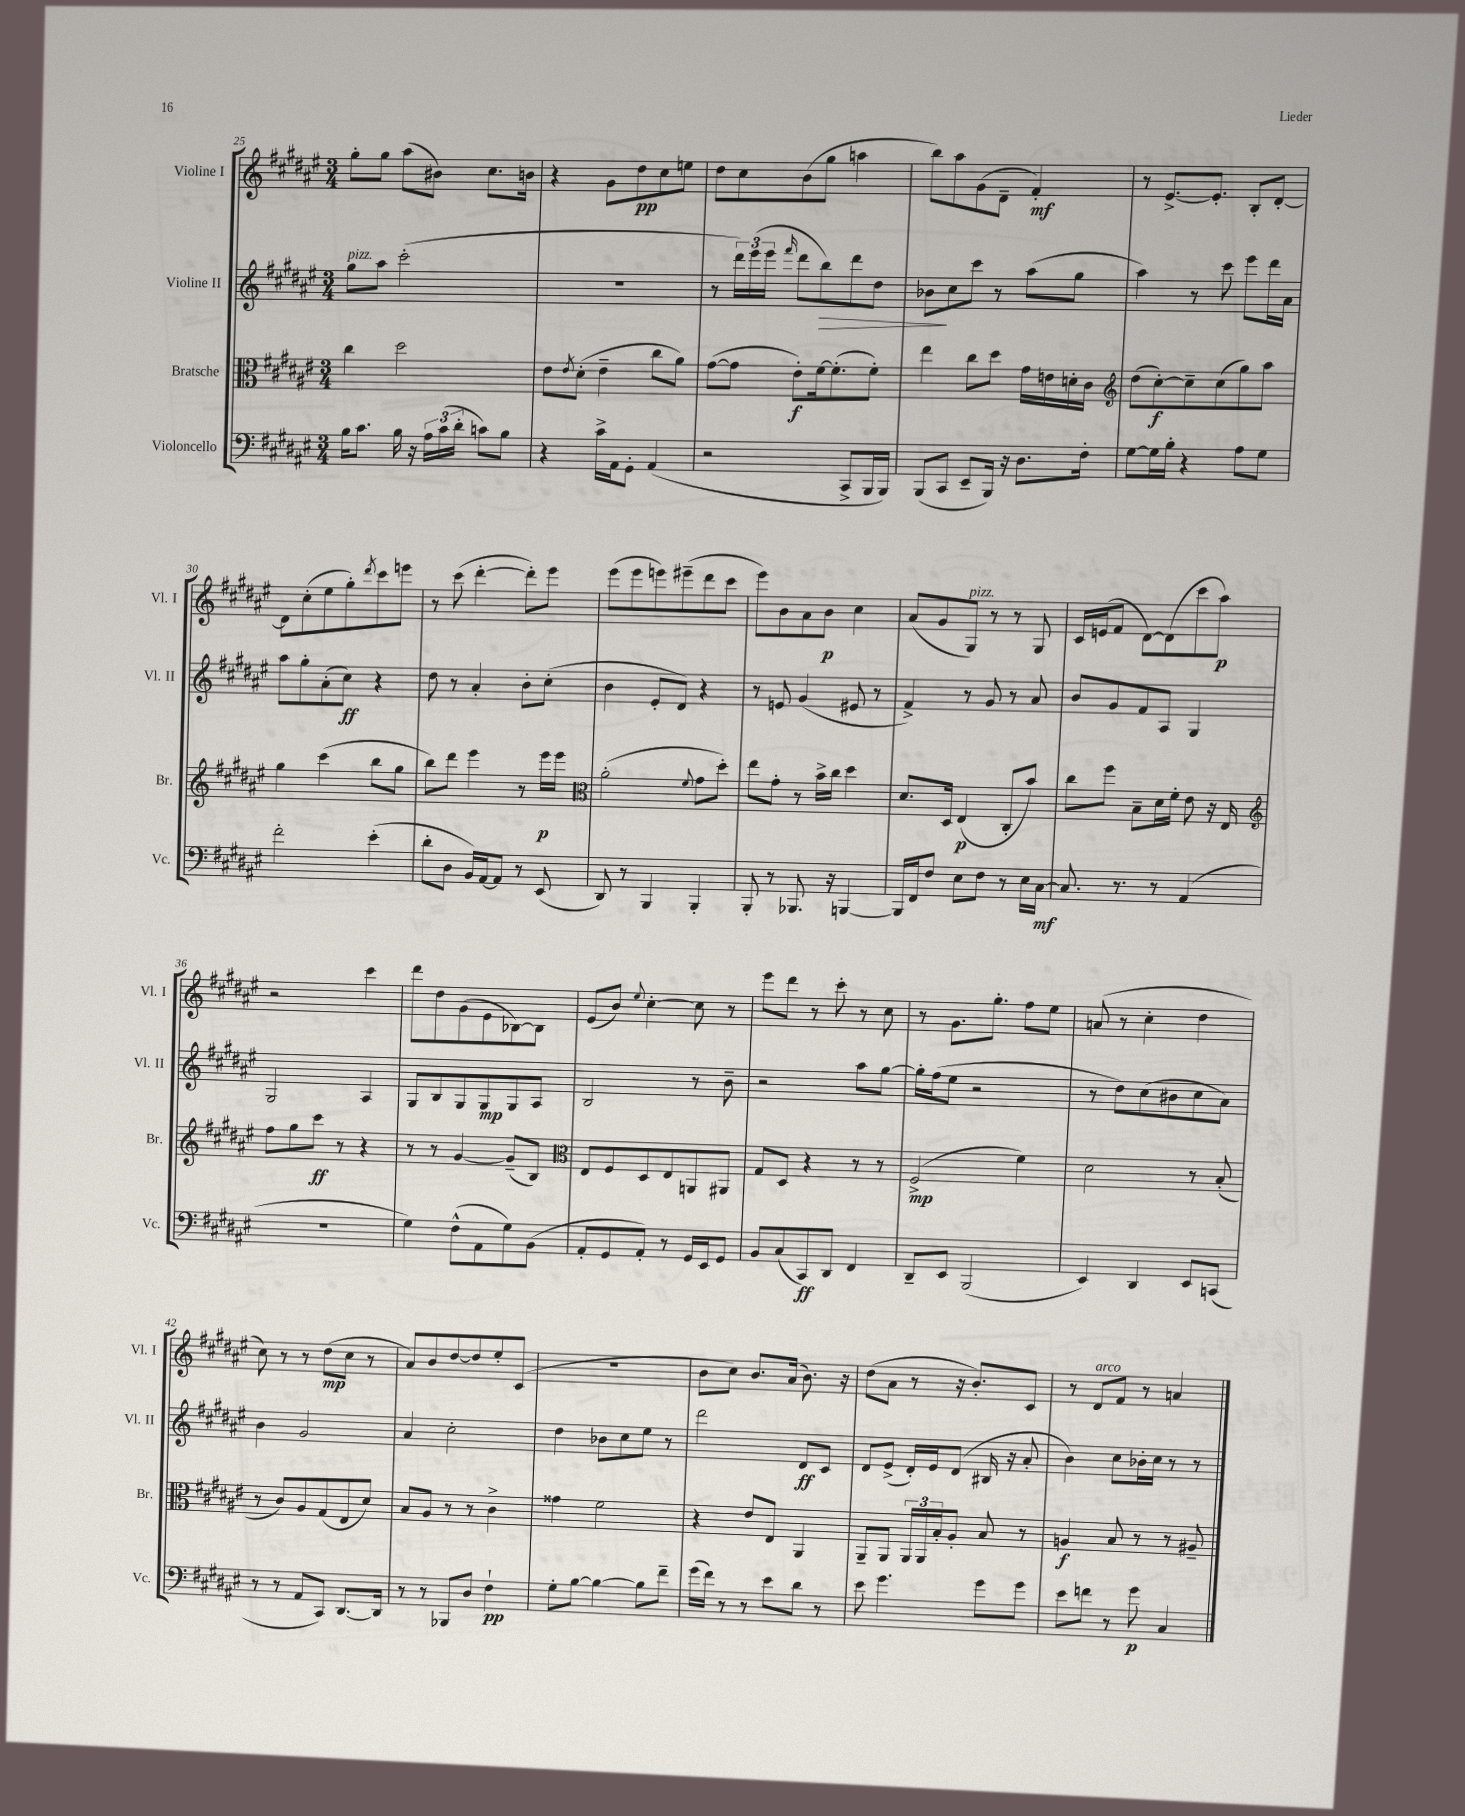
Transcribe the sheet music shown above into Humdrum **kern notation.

**kern	**kern	**kern	**kern
*staff4	*staff3	*staff2	*staff1
*clefF4	*clefC3	*clefG2	*clefG2
*k[f#c#g#d#a#e#]	*k[f#c#g#d#a#e#]	*k[f#c#g#d#a#e#]	*k[f#c#g#d#a#e#]
*M3/4	*M3/4	*M3/4	*M3/4
16B	4cc#	8gg#	8gg#'
8.c#	.	.	.
.	.	8aa#	8gg#
16B	2dd#	(2ccc#'	(8aa#
16r	.	.	.
24A#	.	.	8b#)
(24c#	.	.	.
24d#'	.	.	.
8c)	.	.	8.cc#
8B	.	.	.
.	.	.	16b
=	=	=	=
4r	8e#	2.r	4r
.	8qe#	.	.
.	(8d#'	.	.
16c#^	4e#~	.	8g#
16AA#	.	.	.
8GG#'	.	.	8dd#
(4AA#	8cc#	.	8cc#
.	8a#)	.	8ee
=	=	=	=
2r	([8g#	8r	8dd#
.	8g#]	24ddd#)	8cc#
.	.	(24eee#	.
.	.	24eee#	.
.	.	16qqfff#	.
.	8e#')	8ddd#	(8b
.	[16f#	8bb)	8gg#
.	(8.f#']	.	.
8CC#^	.	8ddd#	4aa
16BBB	8f#')	8dd#	.
16BBB)	.	.	.
=	=	=	=
(8BBB	4ee#	8b-	8bb)
8CC#	.	8cc#	8aa#
8EE#~	8cc#	8ccc#	(8g#
16BBB)	8dd#	8r	8d#~
16r	.	.	.
8.D#	16g#	(8aa#	4f#')
.	16e	.	.
.	16d'	8gg#	.
16F#'	16c#	.	.
=	=	=	=
*	*clefG2	*	*
[8G#	(8dd#	4aa#)	8r
16G#]	[8cc#')	.	[8.e#^
16B'	.	.	.
4r	8cc#~]	8r	.
.	.	.	8.e#']
.	(8cc#	8ccc#	.
8A#	8gg#)	8eee#	8B'
8G#	8aa#	16ddd#	[8d#'
.	.	16a#	.
=	=	=	=
2f#'	4gg#	8aa#	8d#]
.	.	8gg#'	(8cc#'
.	(4ccc#	(8a#'	8ee#
.	.	8cc#)	8gg#')
.	.	.	8qddd#
(4e#'	8bb	4r	8ccc#
.	8gg#	.	8eee
=	=	=	=
8d#'	8bb)	8dd#	8r
8D#	8ddd#	8r	(8ccc#
16BB)	4eee#	4a#'	[4ddd#'
[16AA#	.	.	.
8AA#]	.	.	.
8r	8r	8b'	8ddd#'])
(8EE#	16eee#	(8cc#'	8eee#
.	16eee#	.	.
=	=	=	=
*	*clefC3	*	*
8DD#)	(2a#'	4b	(8eee#
8r	.	.	8eee#
4BBB	.	8e#'	8eee)
.	.	8d#)	(8eee#~
.	8qqf#	.	.
4BBB'	8g#	4r	8ddd#
.	8dd#')	.	8ccc#
=	=	=	=
8BBB'	8ee#	8r	8eee#)
8r	8g#'	8e	8b
8.BBB-	8r	(4g#	8a#
.	16b^	.	8b
16r	16cc#	.	.
[4BBB	4dd#	8e#	4cc#
.	.	8r	.
=	=	=	=
16BBB]	8.d#	4f#^)	(8a#
16FF#	.	.	.
8F#	.	.	8g#
.	16D#	.	.
8E#	(4E#	8r	8G#)
8F#	.	8g#	8r
8r	8C#'	8r	8r
16E#	8b)	8a#	8G#
[16C#	.	.	.
=	=	=	=
8.C#]	8cc#	8b	16c#
.	.	.	(16e
.	8ff#	8g#	8f#
8.r	.	.	.
.	8B~	8f#	[8d#)
8r	16d#	8A#	(8d#]
.	16f#'	.	.
(4AA#	8e#	4G#	8ccc#
.	16r	.	8aa#)
.	16E#	.	.
=	=	=	=
*	*clefG2	*	*
2.r	8ff#	2G#	2r
.	8gg#	.	.
.	8ccc#	.	.
.	8r	.	.
.	4r	4A#	4ccc#
=	=	=	=
4G#)	8r	8G#	8ddd#
.	8r	8B	8dd#
(8F#^^	[4g#	8G#	(8g#
8AA#	.	8G#	8e#
8G#)	(8g#~]	8G#	[8B-)
(8BB	8B)	8A#	8B-]
=	=	=	=
*	*clefC3	*	*
8AA#'	8E#	2B	(8e#
8GG#	8F#	.	8b)
.	.	.	8qqee#
8AA#')	8D#	.	[4cc#'
8r	8E#	.	.
16GG#	8AA	8r	8cc#]
16EE#	.	.	.
8GG#	8AA#	8b~	8r
=	=	=	=
8BB	8G#	2r	8eee#
(8C#	8D#	.	8ddd#
8CC#)	4r	.	8r
8DD#	.	.	8ccc#'
4FF#	8r	8aa#	8r
.	8r	[8gg#	8cc#
=	=	=	=
8DD#~	(2F#^	16gg#']	8r
.	.	(16ff#	.
8EE#	.	8ee#	8.g#
(2BBB	.	2r	.
.	.	.	8.gg#'
.	4f#)	.	8ff#
.	.	.	8ee#
=	=	=	=
4EE#)	2d#	8r	(8a
.	.	8dd#)	8r
4DD#	.	(8cc#	4cc#'
.	.	8b#	.
8EE#	8r	8cc#	4dd#
(8CC	(8B'	8a#)	.
=	=	=	=
8r	8r	4b	8cc#)
8r	8c#)	.	8r
8AA#	8A#	2g#	8r
8CC#)	(8G#	.	(8dd#
[8.DD#	8E#	.	8cc#
.	8d#)	.	8r
16DD#]	.	.	.
=	=	=	=
8r	8B	4a#	8a#)
8r	8A#	.	8b
8BBB-	8r	2cc#'	[8dd#
8D#	8r	.	8dd#]
4F#`	4c#^	.	8ee#'
.	.	.	(8c#
=	=	=	=
8G#'	4g##	4dd#	2.r
[8B	.	.	.
4B_	2f#	8b-	.
.	.	8cc#	.
8B]	.	8ee#	.
8f#~	.	8r	.
=	=	=	=
(16g#	4r	2ddd#	8b
16f#)	.	.	.
8r	.	.	8cc#)
8r	8e#	.	8.b
8e#	8E#	.	.
.	.	.	(16a#
8d#	4AA#	8d#	8.b)
8r	.	8c#	.
.	.	.	16r
=	=	=	=
8e#	8AA#~	8d#	(8dd#
4.g#	8AA#	(8e#^	8a#
.	24AA#	16d#')	8r
.	24AA#	.	.
.	.	16e#	.
.	24B'	.	.
.	8A#'	(8d#	16r
.	.	.	8.b')
8g#	8B	16B#	.
.	.	16r	.
8g#	8r	8a#'	8c#
=	=	=	=
8e#	4A	4b)	8r
8f	.	.	8d#
8r	8B	8cc#	8f#
8g#	8r	16b-'	8r
.	.	16cc#	.
4C#	8r	8r	4a
.	8A#~	8r	.
==	==	==	==
*-	*-	*-	*-
